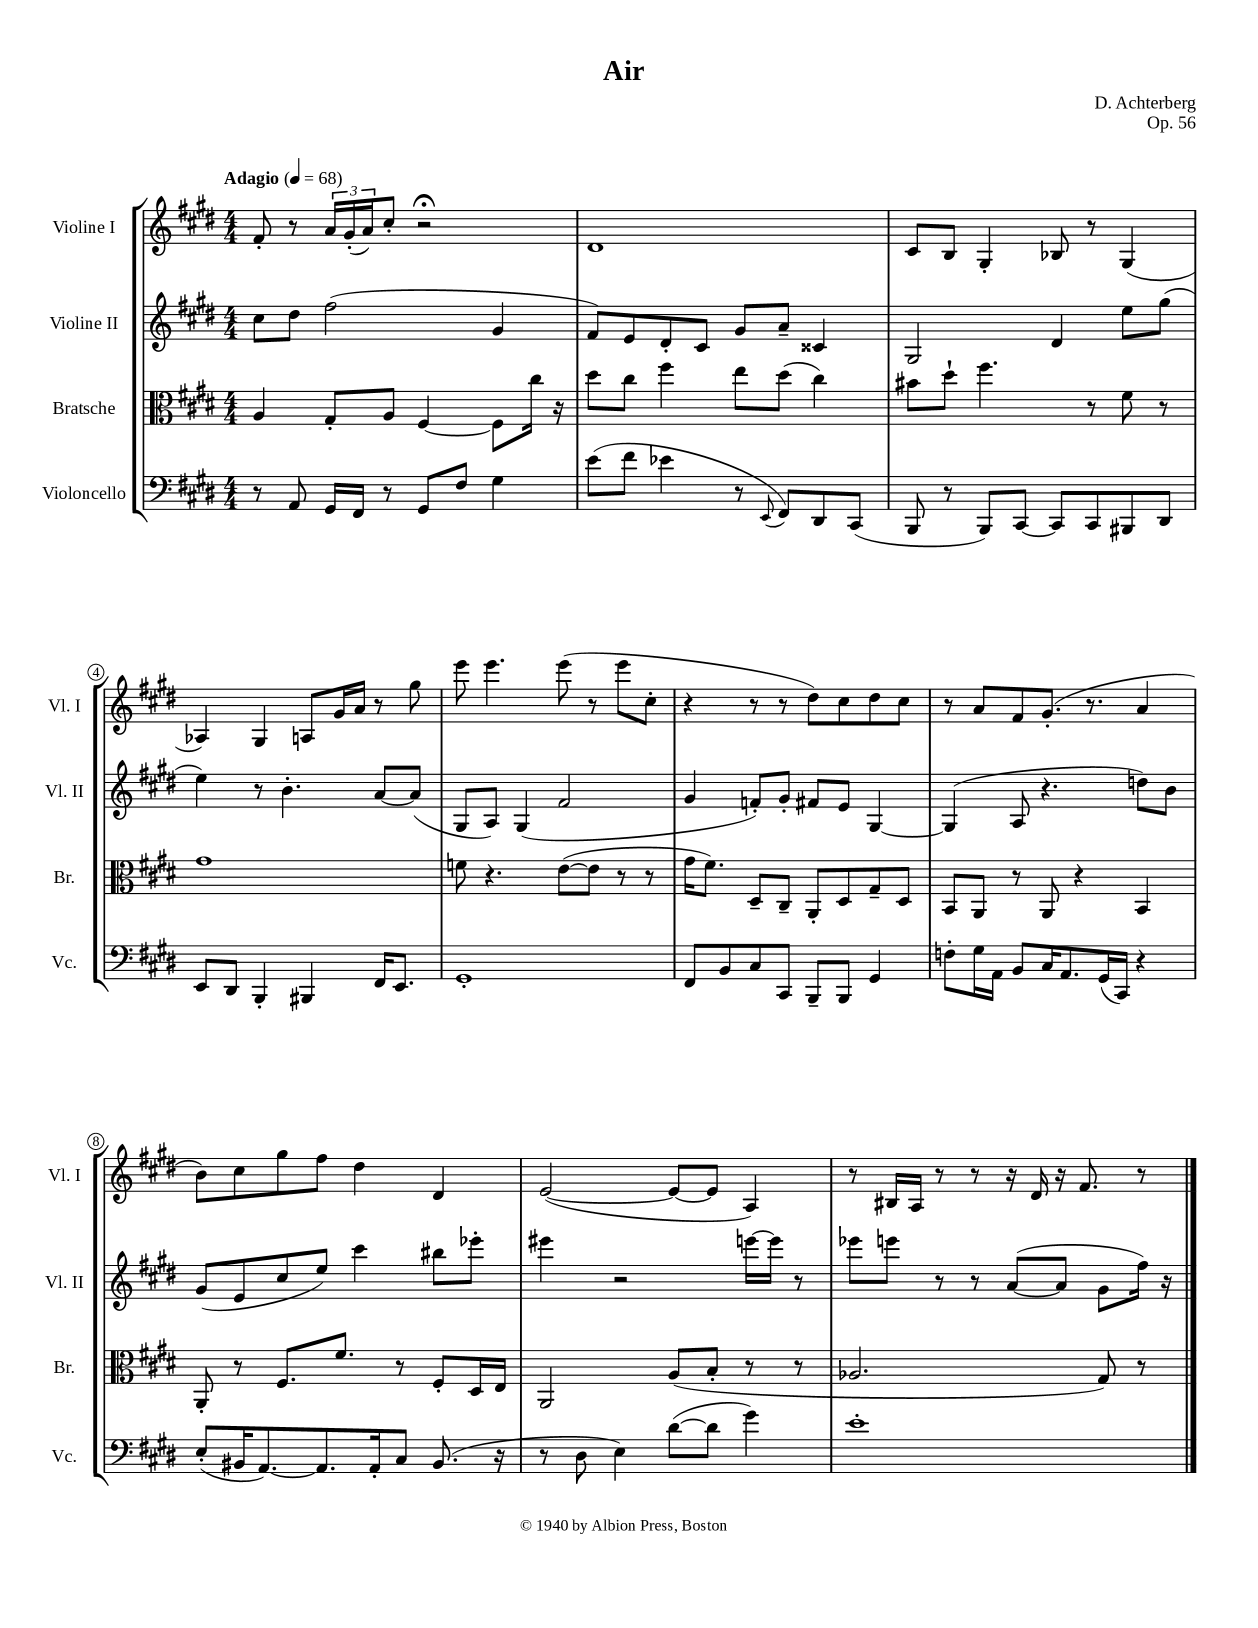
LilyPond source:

\header { title = "Air" composer = "D. Achterberg" opus = "Op. 56" }
<<
\new StaffGroup <<
\new Staff = "s0" \with { instrumentName = "Violine I" shortInstrumentName = "Vl. I" } {
    \clef treble \key e \major \numericTimeSignature \time 4/4 \tempo "Adagio" 4 = 68
    fis'8-. r8 \tuplet 3/2 { a'16 gis'16-.( a'16) } cis''8-. r2\fermata |
    dis'1 |
    cis'8 b8 gis4-. bes8 r8 gis4( |
    aes4) gis4 a8 gis'16 a'16 r8 gis''8 |
    e'''8 e'''4. e'''8( r8 e'''8 cis''8-. |
    r4 r8 r8 dis''8) cis''8 dis''8 cis''8 |
    r8 a'8 fis'8 gis'8.-.( r8. a'4 |
    b'8) cis''8 gis''8 fis''8 dis''4 dis'4 |
    e'2~( e'8~ e'8 a4) |
    r8 bis16 a16 r8 r8 r16 dis'16 r16 fis'8. r8 \bar "|." |
}
\new Staff = "s1" \with { instrumentName = "Violine II" shortInstrumentName = "Vl. II" } {
    \clef treble \key e \major \numericTimeSignature \time 4/4
    cis''8 dis''8 fis''2( gis'4 |
    fis'8) e'8 dis'8-. cis'8 gis'8 a'8-- cisis'4 |
    gis2 dis'4 e''8 gis''8( |
    e''4) r8 b'4.-. a'8~ a'8( |
    gis8 a8) gis4( fis'2 |
    gis'4 f'8-.) gis'8-. fis'8 e'8 gis4~ |
    gis4( a8 r4. d''8) b'8 |
    gis'8( e'8 cis''8 e''8) cis'''4 bis''8 ees'''8-. |
    eis'''4 r2 e'''16~ e'''16 r8 |
    ees'''8 e'''8 r8 r8 a'8~( a'8 gis'8 fis''16) r16 \bar "|." |
}
\new Staff = "s2" \with { instrumentName = "Bratsche" shortInstrumentName = "Br." } {
    \clef alto \key e \major \numericTimeSignature \time 4/4
    a4 gis8-. a8 fis4~ fis8 cis''16 r16 |
    dis''8 cis''8 fis''4 e''8 dis''8( cis''4) |
    bis'8 dis''8-! fis''4. r8 fis'8 r8 |
    gis'1 |
    f'8 r4. e'8~( e'8 r8 r8 |
    gis'16 fis'8.) dis8-- cis8-- a,8-. dis8 gis8-- dis8 |
    b,8 a,8 r8 a,8 r4 b,4 |
    a,8-. r8 fis8. fis'8. r8 fis8-. dis16 e16 |
    a,2 a8( b8-. r8 r8 |
    aes2. gis8) r8 \bar "|." |
}
\new Staff = "s3" \with { instrumentName = "Violoncello" shortInstrumentName = "Vc." } {
    \clef bass \key e \major \numericTimeSignature \time 4/4
    r8 a,8 gis,16 fis,16 r8 gis,8 fis8 gis4 |
    e'8( fis'8 ees'4 r8 \appoggiatura { e,8 } fis,8) dis,8 cis,8( |
    b,,8 r8 b,,8) cis,8~ cis,8 cis,8 bis,,8 dis,8 |
    e,8 dis,8 b,,4-. bis,,4 fis,16 e,8. |
    gis,1-. |
    fis,8 b,8 cis8 cis,8 b,,8-- b,,8 gis,4 |
    f8-. gis16 a,16 b,8 cis16 a,8. gis,16( cis,16) r4 |
    e8-.( bis,16 a,8.~) a,8. a,16-. cis8 bis,8.( r16 |
    r8 dis8 e4) dis'8~( dis'8 gis'4) |
    e'1-. \bar "|." |
}
>>
>>
\layout { \context { \Score \override BarNumber.stencil = #(make-stencil-circler 0.1 0.3 ly:text-interface::print) } }
